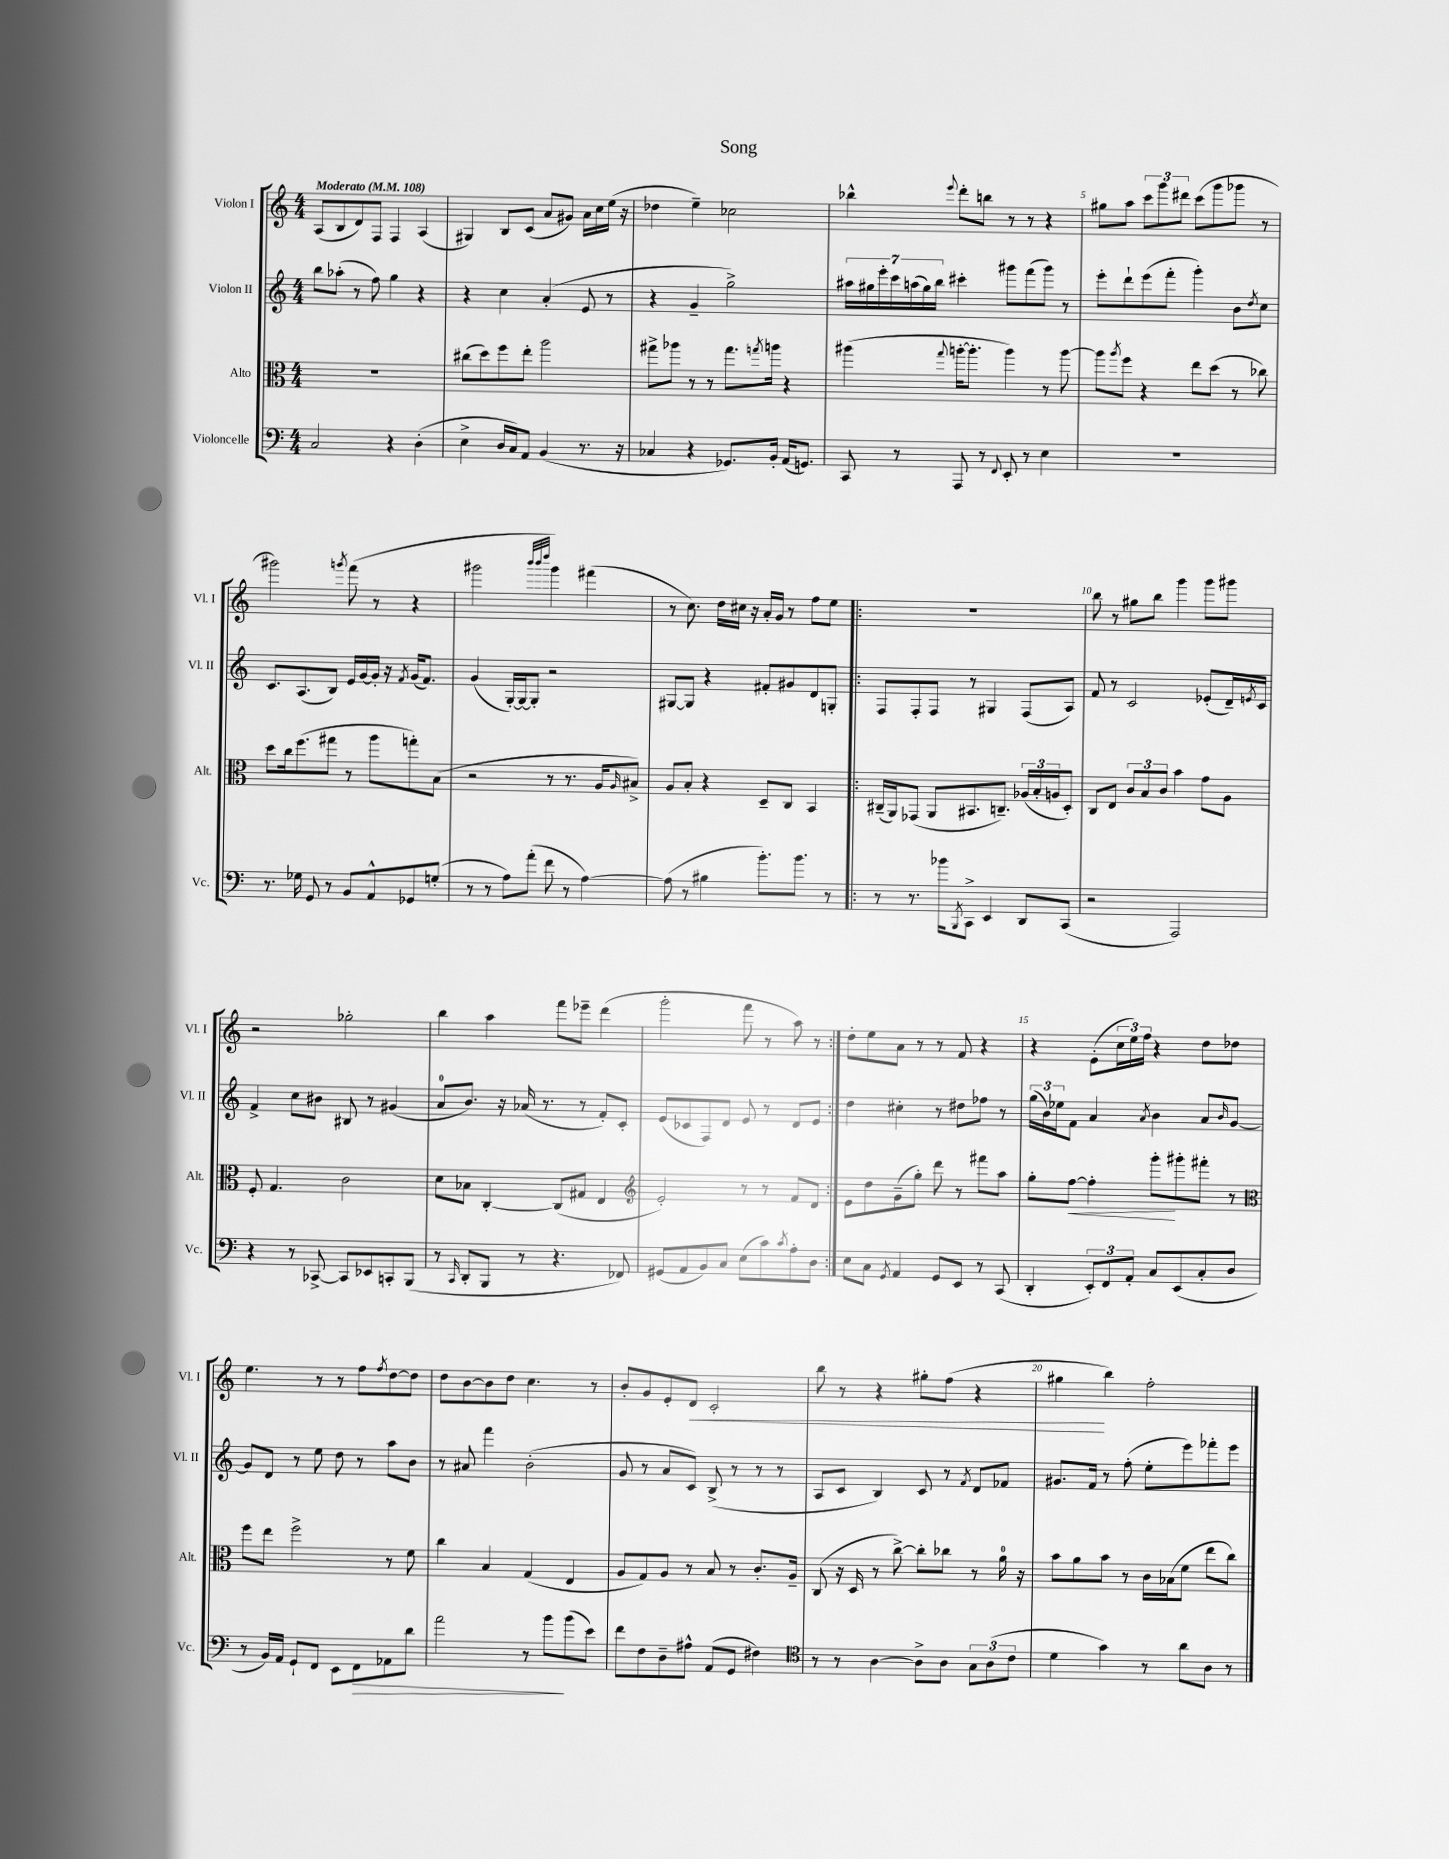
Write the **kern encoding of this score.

**kern	**dynam	**kern	**dynam	**kern	**kern	**dynam
*part4	*part4	*part3	*part3	*part2	*part1	*part1
*staff4	*staff4	*staff3	*staff3	*staff2	*staff1	*staff1
*I"Violoncelle	*	*I"Alto	*	*I"Violon II	*I"Violon I	*
*I'Vc.	*	*I'Alt.	*	*I'Vl. II	*I'Vl. I	*
*clefF4	*	*clefC3	*	*clefG2	*clefG2	*
*k[]	*	*k[]	*	*k[]	*k[]	*
*M4/4	*	*M4/4	*	*M4/4	*M4/4	*
*MM108	*	*MM108	*	*MM108	*MM108	*
=1	=1	=1	=1	=1	=1	=1
!	!	!	!	!	!LO:TX:a:B:t=Moderato	!
2C/	.	1r	.	8bb\L	(8A/L	.
.	.	.	.	(8aa-X'\J	8B/	.
.	.	.	.	8r	8d/)	.
.	.	.	.	8ff\)	8F/J	.
4r	.	.	.	4gg\	4F/	.
(4D'\	.	.	.	4r	(4A/	.
=2	=2	=2	=2	=2	=2	=2
4E^\	.	(8cc#X\L	.	4r	4G#X/)	.
.	.	8dd\)	.	.	.	.
16D/LL	.	8ff\	.	4cc\	8B/L	.
16C/J)	.	.	.	.	.	.
8AA/J	.	8ee'\J	.	.	(8c/J	.
(4BB/	.	2aa\	.	(4a'/	8a/L	.
.	.	.	.	.	8g#X/J)	.
8.r	.	.	.	8e/	16a\LL	.
.	.	.	.	.	16cc\	.
.	.	.	.	8r	(16ee\JJ	.
16r	.	.	.	.	16r	.
=3	=3	=3	=3	=3	=3	=3
4C-X/	.	8gg#X^\L	.	4r	4dd-X\	.
.	.	8aa-X\J	.	.	.	.
4r	.	8r	.	4g~/	4ee~\)	.
.	.	8r	.	.	.	.
8.GG-X/L)	.	8.gg#\L	.	2gg^\)	2cc-X\	.
.	.	8qggn/	.	.	.	.
16BB'/Jk	.	16aan\Jk	.	.	.	.
(16AA/KL	.	4r	.	.	.	.
8.GGn/J)	.	.	.	.	.	.
=4	=4	=4	=4	=4	=4	=4
8CC/	.	(4aa#X\	.	28aa#X\LL	4bb-X^^\	.
.	.	.	.	28gg#X\	.	.
.	.	.	.	28eee'\	.	.
.	.	.	.	28ccc\	.	.
8r	.	.	.	.	.	.
.	.	.	.	(28aan\	.	.
.	.	.	.	28gg#\)	.	.
.	.	.	.	28bb\JJ	.	.
.	.	8qqgg/	.	.	8qqeee/	.
8AAA/	.	[16aan'\KL	.	4ccc#X'\	8ddd'\L	.
.	.	8.aa'\J]	.	.	.	.
8r	.	.	.	.	8bbn\J	.
8qqFF/	.	.	.	.	.	.
8EE'/	.	4aa\)	.	8ggg#X\L	8r	.
8r	.	.	.	(8fff\	8r	.
4E\	.	8r	.	8ggg#\J)	4r	.
.	.	[8aa\	.	8r	.	.
=5	=5	=5	=5	=5	=5	=5
1r	.	8aa\L]	.	8eee'\L	8gg#X\L	.
.	.	8qaa/	.	.	.	.
.	.	8ff\J	.	8ddd`\	8aa\J	.
.	.	4r	.	(8eee\	12ccc\L	.
.	.	.	.	.	12ggg\	.
.	.	.	.	8fff'\J	.	.
.	.	.	.	.	12ddd#X\J	.
.	.	8ee\L	.	4ggg'\)	(8ccc\L	.
.	.	(8dd\J	.	.	8ggg\	.
.	.	8r	.	8b\L	8ggg-X\J	.
.	.	.	.	8qdd/	.	.
.	.	8cc-X\)	.	8cc\J	8r	.
!!LO:LB:g=z
=6	=6	=6	=6	=6	=6	=6
8.r	.	8dd\L	.	8.c/L	2ggg#X\)	.
.	.	16cc\k	.	.	.	.
16G-X\	.	(8.ff\	.	(8.A/	.	.
8GG/	.	.	.	.	.	.
8r	.	8gg#X\J	.	8B/J)	.	.
.	.	.	.	.	8qgggn/	.
8BB/L	.	8r	.	16e/LL	(8fff\	.
.	.	.	.	[16g/	.	.
8AA^^/	.	8aa\L	.	16g'/JJ]	8r	.
.	.	.	.	16r	.	.
.	.	.	.	8qf/	.	.
8GG-X/	.	8ggn'\)	.	(16g/KL	4r	.
.	.	.	.	8.f/J)	.	.
(8Gn'/J	.	(8B\J	.	.	.	.
=7	=7	=7	=7	=7	=7	=7
8r	.	2r	.	(4g/	2ggg#X\	.
8r	.	.	.	.	.	.
8A\L)	.	.	.	[16G'/LL)	.	.
.	.	.	.	16G/J_	.	.
(8a'\J	.	.	.	8G'/J]	.	.
.	.	.	.	.	32qqbbb/LLL	.
.	.	.	.	.	32qqbbb/	.
.	.	.	.	.	32qqdddd/JJJ	.
8f\	.	8r	.	2r	4ggg#\)	.
8r	.	8.r	.	.	.	.
[4A\)	.	.	.	.	(4fff#X\	.
.	.	16A/KL	.	.	.	.
.	.	16qqA/	.	.	.	.
.	.	8B#X^/J)	.	.	.	.
=8	=8	=8	=8	=8	=8	=8
(8A\]	.	8A/L	.	[8G#X/L	8r	.
8r	.	8B'/J	.	8G#/J]	8.cc\)	.
4B#X\	.	4r	.	4r	.	.
.	.	.	.	.	16dd\LL	.
.	.	.	.	.	16cc#X\JJ	.
.	.	.	.	.	16r	.
8.b'\L)	.	8D~/L	.	8f#X'/L	16a'/LL	.
.	.	.	.	.	16g/JJ	.
.	.	8C/J	.	8g#X/	8r	.
8.b\J	.	.	.	.	.	.
.	.	4BB/	.	8d/	8ff\L	.
8r	.	.	.	8Gn'/J	8ee\J	.
=9!|:	=9!|:	=9!|:	=9!|:	=9!|:	=9!|:	=9!|:
8r	.	(16C#X~/LL	.	8F/L	1r	.
.	.	16AA/J)	.	.	.	.
8.r	.	(8GG-X/J	.	8F'/	.	.
.	.	8AA/L	.	8F/J	.	.
16b-X\KL	.	.	.	.	.	.
8qBBB/	.	.	.	.	.	.
8CC^\J	.	8.BB#X/	.	8r	.	.
4EE/	.	.	.	4G#X/	.	.
.	.	8.Cn~/J)	.	.	.	.
8DD/L	.	(24A-X/LL	.	(8F/L	.	.
.	.	24B'/	.	.	.	.
.	.	24An/J	.	.	.	.
(8CC/J	.	8D'/J)	.	8A/J)	.	.
=10	=10	=10	=10	=10	=10	=10
2r	.	8C/L	.	8f/	8bb\	.
.	.	8E/J	.	8r	8r	.
.	.	12c/L	.	2c/	8gg#X\L	.
.	.	12B/	.	.	.	.
.	.	.	.	.	8bb\J	.
.	.	12c/J	.	.	.	.
2AAA/)	.	4b\	.	.	4ggg\	.
.	.	8g\L	.	(8e-X'/L	8ggg\L	.
.	.	8A\J	.	16d~/L)	8ggg#X\J	.
.	.	.	.	8qen/	.	.
.	.	.	.	16c/JJ	.	.
!!LO:LB:g=z
=11	=11	=11	=11	=11	=11	=11
4r	.	8F'/	.	4f^/	2r	.
.	.	4.G/	.	.	.	.
8r	.	.	.	8cc\L	.	.
[8CC-X^/	.	.	.	8b#X\J	.	.
8CC-/L]	.	2c\	.	8B#X/	2gg-X'\	.
8EE-X/	.	.	.	8r	.	.
8CCn'/	.	.	.	(4g#X/	.	.
(8BBB/J	.	.	.	.	.	.
=12	=12	=12	=12	=12	=12	=12
8r	.	8d\L	.	8a/L	4bb\	.
16qqCC/	.	.	.	.	.	.
8DD'/L	.	8B-X\J	.	8.b/J)	.	.
8BBB/J	.	[4C'/	.	.	4aa\	.
.	.	.	.	16r	.	.
8r	.	.	.	(16a-X/	.	.
.	.	.	.	8.r	.	.
4.r	.	(8C/L]	.	.	8fff\L	.
.	.	8G#X/J	.	8r	8eee-X~\J	.
.	.	4E/	.	8f'/L)	(4ddd\	.
8FF-X/)	.	.	.	8c'/J	.	.
=13	=13	=13	=13	=13	=13	=13
*	*	*clefG2	*	*	*	*
(8GG#X/L	.	2e'/)	.	(8e/L	2ggg'\	.
8AA/	.	.	.	8c-X/	.	.
8BB/)	.	.	.	8F/)	.	.
8C/J	.	.	.	8d/J	.	.
(8E\L	.	8r	.	8e/	8fff\	.
8c\)	.	8r	.	8r	8r	.
8qc/	.	.	.	.	.	.
8A'\	.	8f/L	.	8d/L	8aa\)	.
8D\J	.	8d/J	.	8e/J	8r	.
=14:|!	=14:|!	=14:|!	=14:|!	=14:|!	=14:|!	=14:|!
8E\L	.	8e\L	.	4dd\	8dd'\L	.
8C\J	.	8dd\	.	.	8ee\	.
8qGG/	.	.	.	.	.	.
4AA/	.	(8g~\	.	4cc#X'\	8a\J	.
.	.	8gg'\J)	.	.	8r	.
8GG/L	.	8ddd\	.	8r	8r	.
8EE/J	.	8r	.	8dd#X\L	8f/	.
8r	.	8fff#X\L	.	8ff-X\J	4r	.
(8CC/	.	8aa\J	.	8r	.	.
=15	=15	=15	=15	=15	=15	=15
4DD'/	.	8gg'\L	.	(24gg\LL	4r	.
.	.	.	.	24b\)	.	.
.	.	.	.	24ee-X\J	.	.
!	!	!	!LO:HP:b	!	!	!
.	.	[8ff\J	<	8f\J	.	.
12EE'/L)	.	4ff'\]	.	4a/	(8e'\L	.
12FF/	.	.	.	.	.	.
.	.	.	.	.	24cc\L	.
12AA'/J	.	.	.	.	24ee\)	.
.	.	.	.	.	24ff\JJ	.
.	.	.	.	8qa/	.	.
8C/L	.	8ggg'\L	.	4b\	4r	.
(8EE/	.	8ggg#X'\	[	.	.	.
8C'/	.	8fff#X'\J	.	8a/L	8dd\L	.
.	.	.	.	16qqb/	.	.
8D/J	.	8r	.	[8g/J	8dd-X\J	.
!!LO:LB:g=z
=16	=16	=16	=16	=16	=16	=16
*	*	*clefC3	*	*	*	*
8r	.	8ff\L	.	8g/L]	4.ee\	.
16BB/LL)	.	8ee\J	.	8d/J	.	.
16AA/JJ	.	.	.	.	.	.
8GG`/L	.	2ff^\	.	8r	.	.
8FF/J	.	.	.	8ee\	8r	.
8EE\L	.	.	.	8dd\	8r	.
!	!LO:HP:b	!	!	!	!	!
8FF\	>	.	.	8r	8ff\L	.
.	.	.	.	.	8qff/	.
8AA-X\	.	8r	.	8aa\L	[8dd\	.
8d\J	.	8f\	.	8b\J	8dd\J]	.
=17	=17	=17	=17	=17	=17	=17
2a\	.	4cc\	.	8r	8dd\L	.
.	.	.	.	8a#X/	[8b\	.
.	.	4B/	.	4fff\	8b\]	.
.	.	.	.	.	8dd\J	.
8r	.	(4G/	.	(2b'\	4.cc\	.
8b\L	.	.	.	.	.	.
(8b\	]	4E/	.	.	.	.
8e\J)	.	.	.	.	8r	.
=18	=18	=18	=18	=18	=18	=18
8f\L	.	8A/L	.	8g/	8b'/L	.
8F\	.	8G/)	.	8r	8g/	.
8D~\	.	8A/J	.	8a/L	8e'/	.
!	!	!	!	!	!	!LO:HP:b
8A#X^^\J	.	8r	.	8c/J)	8d/J	<
(8AA/L	.	8B/	.	(8B^/	2c'/	.
8GG/J	.	8r	.	8r	.	.
4F#X\)	.	8.c'/L	.	8r	.	.
.	.	.	.	8r	.	.
.	.	16A~/Jk	.	.	.	.
=19	=19	=19	=19	=19	=19	=19
*clefC4	*	*	*	*	*	*
8r	.	(8C/	.	8A/L	8bb\	.
8r	.	16r	.	8c/J	8r	.
.	.	16D/	.	.	.	.
[4A\	.	8r	.	4B/)	4r	.
.	.	[8cc^\)	.	.	.	.
8A^\L]	.	8cc'\L]	.	8c/	8gg#X'\L	.
8A\J	.	8cc-X\J	.	8r	(8ff\J	.
.	.	.	.	8qf/	.	.
12G\L	.	8r	.	8d/L	4r	.
(12A\	.	.	.	.	.	.
.	.	16a\	.	8f-X/J	.	.
12c\J	.	.	.	.	.	.
.	.	16r	.	.	.	.
=20	=20	=20	=20	=20	=20	=20
4d\	.	8b\L	.	8.g#X/L	4gg#X\	.
.	.	8a\	.	.	.	.
.	.	.	.	16f/Jk	.	.
4g\)	.	8b\J	.	8r	4bb\)	[
.	.	8r	.	(8ff'\	.	.
8r	.	16c\LL	.	8ee'\L	2ff'\	.
.	.	(16B-X\J	.	.	.	.
8a\L	.	8f\J	.	8eee\)	.	.
8A\J	.	8ee\L	.	8fff-X'\	.	.
8r	.	8cc\J)	.	8eee\J	.	.
==	==	==	==	==	==	==
*-	*-	*-	*-	*-	*-	*-
